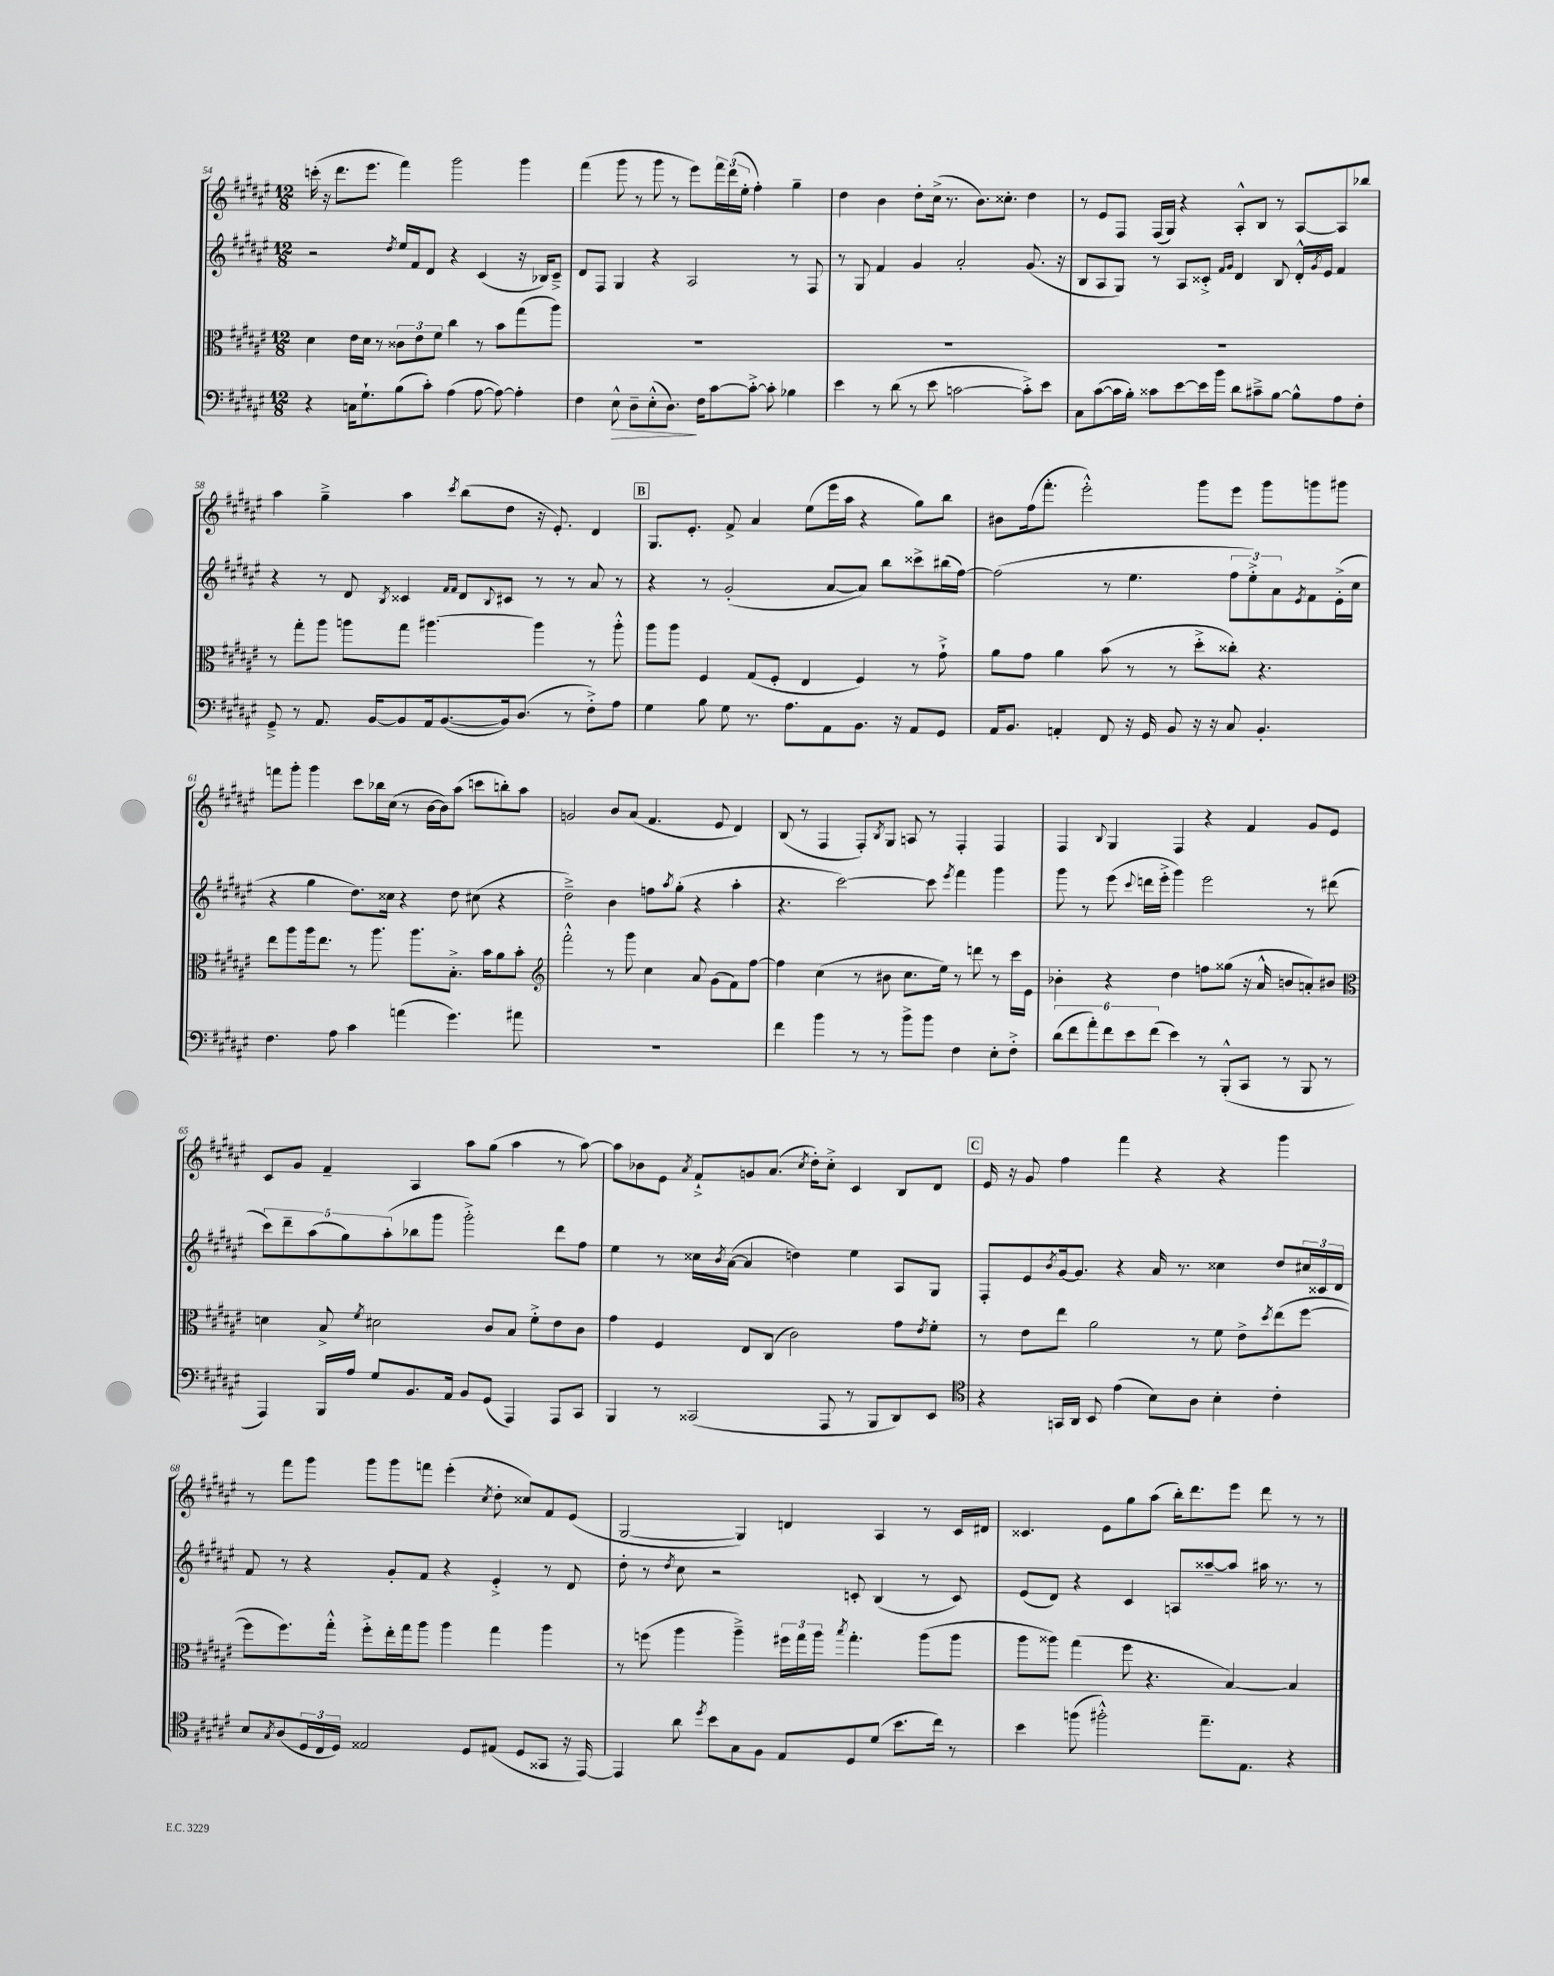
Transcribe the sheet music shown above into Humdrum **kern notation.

**kern	**kern	**kern	**kern
*staff4	*staff3	*staff2	*staff1
*clefF4	*clefC3	*clefG2	*clefG2
*k[f#c#g#d#a#e#]	*k[f#c#g#d#a#e#]	*k[f#c#g#d#a#e#]	*k[f#c#g#d#a#e#]
*M12/8	*M12/8	*M12/8	*M12/8
4r	4d#\	2r	(16ccc'\
.	.	.	16r
.	.	.	8.ddd#\L
16C\LK	16e#\LL	.	.
8.G#`\	16d#\JJ	.	8.eee#\J
.	8r	.	.
.	.	8qdd#/	.
(8B\	12c##\L	16ee#/LL	4fff#\)
.	.	16f#/J	.
.	12e#\	.	.
8c#'\J)	.	8d#/J	.
.	12f#\J	.	.
(4A#\	4cc#\	4r	2ggg#\
[8A#\	8r	(4c#/	.
8A#\_)	8b\L	.	.
4A#'\]	(8gg#\	16r	4ggg#\
.	.	16B-/LK)	.
.	8aa#\J)	8c#~^/J	.
=	=	=	=
4F#\	1.r	8d#/L	(4fff#\
.	.	8F#/J	.
8E#^^\	.	4G#/	8ggg#\
8D#~\L	.	.	8r
(8E#'^^\	.	4r	8ggg#\
8.D#\J)	.	.	8r
.	.	2A#/	8eee#\L)
16F#\LK	.	.	.
[8c#\	.	.	24fff#\L
.	.	.	(24ddd#\
.	.	.	24ee#'\JJ
8c#'^\_J	.	.	4ff#'\)
8c#'\]	.	.	.
4B-\	.	8r	4gg#~\
.	.	8F#/	.
=	=	=	=
4e#\	1.r	8r	4dd#\
.	.	8G#/	.
8r	.	4f#/	4b\
(8d#\	.	.	.
8r	.	4g#/	8dd#'\L
8e#\	.	.	(16cc#^\Jk
.	.	.	8.r
[2c\	.	2a#'/	.
.	.	.	8.b\L)
.	.	.	8.cc##'\J
8c'^\]L)	.	(8.g#/	4dd#\
8e#\J	.	.	.
.	.	16r	.
=	=	=	=
8C#\L	1.r	8B/L	8r
([8c#\	.	8A#/	8e#/L
16c#\]L	.	8G#/J)	8F#/J
16B'\JJ)	.	.	.
8c##\L	.	8r	(16F#/LL
.	.	.	16G#/JJ)
[8e#\	.	8A#/L	4r
16e#\]L	.	8c##'^/J	.
16b\JJ	.	.	.
.	.	16qqf#/LL	.
.	.	16qqg#/JJ	.
8d#\L	.	4d#/	8A#'^^/L
8c#~^\	.	.	8B/J
[8B\J	.	8B/	8r
8B^^\]L	.	16d#'^^/LL	[8A#/L
.	.	8qg#/	.
.	.	16e#/JJ	.
8A#\	.	4f#/	8A#/]
8F#'\J	.	.	8bb-/J
=	=	=	=
8GG#~^/	8r	4r	4aa#\
8r	8gg#'\L	.	.
8.AA#/	8aa#\J	8r	4gg#~^\
.	8aa\L	8d#/	.
[16BB/LK	.	.	.
.	.	8qB/	.
8BB/]	8gg#\J	4c##/	4aa#\
16AA#/k	[4.aa#\	.	.
([8.BB/	.	.	.
.	.	16qqf#/LL	.
.	.	16qqf#/JJ	8qccc#/
.	.	8d#/L	(8bb\L
.	.	8qqB/	.
16BB/]k)	.	8c#/J	8dd#\J
(8.D#/J	.	.	.
.	4aa#\]	8r	16r
.	.	.	8.e#'/)
8r	.	8r	.
8F#'^\L)	8r	8a#/	4d#/
8A#\J	8aa#'^^\	8r	.
=	=	=	=
4G#\	8aa#\L	4r	8.G#/L
.	8aa#\J	.	.
.	.	.	8.e#'/J
8B\	4F#/	8r	.
8G#\	.	(2g#'/	8f#^/
8.r	(8G#/L	.	4a#/
.	8F#'/J	.	.
8.A#\L	.	.	.
.	4E#/	.	(8ee#\L
8AA#\	.	[8a#/L	16eee#\L
.	.	.	16aa#\JJ
8.BB\J	4F#/)	8a#/]J)	4r
.	.	8bb\L	.
16r	.	.	.
8AA#/L	8r	8ccc##^\	8gg#\L)
8GG#/J	8g#`^\	(16bb#\L	8bb\J
.	.	[16ff#\JJ)	.
=	=	=	=
16AA#/LK	8a#\L	(2ff#\]	8b#\L
8.BB/J	.	.	.
.	8g#\J	.	(16ff#\k
.	.	.	8.fff#'\J
4AA'/	4a#\	.	.
.	.	.	2eee#'^^\)
8FF#/	(8b\	8r	.
16r	8r	4.ee#\	.
16GG#/	.	.	.
8BB/	8r	.	.
16r	8dd#'^\L	.	8ggg#\L
16r	.	.	.
8C#/	8cc##'\J)	12ff#\L	8eee#\J
.	.	12ee#'^\)	.
4.BB'/	4.r	.	8ggg#\L
.	.	12a#\	.
.	.	8qe#/	.
.	.	8f#\	8ggg\
.	.	(16e#'^\L	8ggg#\J
.	.	16cc#\JJ	.
=	=	=	=
4.F#\	8ee#\L	4r	8fff\L
.	8aa#\	.	8ggg#'\J
.	16aa#\k	4gg#\	4ggg#\
.	8.ee#\J	.	.
8A#\	.	.	.
4c#\	8r	8.dd#\L)	8ccc#\L
.	8.aa#\	.	16bb-\L
.	.	16cc##\Jk	(16cc#\JJ
(4a\	.	4r	8r
.	8.aa#\L	.	.
.	.	.	[16b\LL
.	.	.	16b\]J)
4.g#\)	8.B'^\J	8dd#\	(8aa#\J
.	.	(8cc#\	8ccc\L
.	16b\LK	.	.
.	8a#\	4r	8bb'\)
8a#\	8b'\J	.	8aa#\J
=	=	=	=
*	*clefG2	*	*
1.r	2fff#'^^\	2dd#~^\)	2g/
.	8r	4b\	8b/L
.	8ggg#\	.	(8a#/J
.	4cc#\	8ff\L	4.f#/
.	.	8qaa#/	.
.	.	(8gg#'\J	.
.	8a#/	4r	.
.	(8g#\L	.	8e#/
.	8f#\)	4aa#'\	4d#/)
.	[8ff#\J	.	.
=	=	=	=
4f#\	4ff#\]	4.r	(8B/
.	.	.	8r
4b\	(4cc#\	.	4F#/
.	.	[2ccc#\)	.
8r	8r	.	8F#'/L)
.	.	.	8qB/
8r	8b#\	.	8G#/J
8b^\L	8.cc#\L	.	8A/
8b\J	.	8ccc#\]	8r
.	16ee#\Jk)	.	.
.	.	8qeee#/	.
4F#\	8r	4fff#\	4F#'/
.	8ddd\	.	.
8E#'\L	8r	4ggg#\	4F#/
8F#'^\J	16ccc#\LL	.	.
.	16e#\JJ	.	.
=	=	=	=
(12d#\L	4b-'\	8ggg#\	4F#/
12f#\	.	.	.
.	.	8r	.
12a#'\)	.	.	.
.	.	.	8qqB/
12f#\	4r	(8eee#\	4G#/
12e#\	.	.	.
.	.	8qqccc#/	.
.	.	16ddd\LL	.
(12f#\J	.	.	.
.	.	16eee#'^\JJ	.
4e#\)	4dd#\	4ggg#\)	4F#/
8r	8ff\L	2eee#\	4r
(8BBB'^^/L	(8gg##\J	.	.
8CC#/J	16r	.	4f#/
.	16a#^^/	.	.
8r	8b/L	.	.
8BBB/	8a'/)	8r	8g#/L
8r	8b#/J	(8ddd#\	8e#/J
=	=	=	=
*	*clefC3	*	*
4AAA#/)	4d\	10ccc#\L)	8c#/L
.	.	10ddd#~\	.
.	.	.	8g#/J
.	.	(10aa#\	.
16BBB/LL	8B^/	.	4f#~/
.	.	10gg#\)	.
16A#/JJ	.	.	.
.	8qf#/	.	.
8G#/L	2d#\	.	.
.	.	(10aa#'\	.
8.BB/	.	8bb-\	4A#/
.	.	8ggg#\J	.
16AA#/Jk	.	.	.
8BB/L	.	2ggg#'^\)	8aa#\L
(8GG#/J	8c#/L	.	(8gg#\J
4AAA#/)	8B/J	.	4aa#\
.	8f#'^\L	.	.
8AAA#/L	8e#\	8ddd#\L	8r
8CC#/J	8c#\J	8ff#\J	[8aa#\)
=	=	=	=
4BBB/	4g#\	4ee#\	8aa#\]L
.	.	.	8b-\
8r	4F#/	8r	8e#\J
.	.	.	8qa#/
(2CC##/	.	16cc##\LL	8f#`^/L
.	.	8qb/	.
.	.	([16a#\JJ	.
.	8E#/L	4a#/]	8g/
.	(8C#/J	.	(8.a#/J
.	2c#\)	4dd\)	.
.	.	.	8qcc#/
.	.	.	16dd#'\LK)
8AAA#/	.	.	8cc#'^\J
8r	.	4ee#\	4c#/
8BBB/L	.	.	.
8DD#/)	8g#\L	8A#/L	8B/L
.	8qe#/	.	.
8EE#/J	8f#'\J	8G#/J	8d#/J
=	=	=	=
*clefC4	*	*	*
4r	8r	8F#'/L	16e#/
.	.	.	16r
.	8e#\L	8e#/	8g#/
.	.	8qb/	.
16GG/LL	8ee#\J	[16g#/k	4ff#\
16AA#/JJ	.	8.g#/]J	.
8BB/	2a#\	.	.
(4e#\	.	4r	4fff#\
8B\L)	.	16a#/	4r
.	.	8.r	.
8A#\J	8r	.	.
4B'\	8f#\	4cc##\	4r
.	8e#^\L	.	.
.	8qdd#/	.	.
4c#'\	(8ee#\	8dd#/L	4ggg#\
.	[8ff#\J	24cc#/L	.
.	.	24c##/	.
.	.	24d#/JJ	.
=	=	=	=
8B/L	8ff#\]L	8f#/	8r
8qG#/	.	.	.
(8A#/	8.ff#\)	8r	8fff#\L
24D#/L	.	4r	8ggg#\J
24C#/	.	.	.
.	16gg#'^^\Jk	.	.
24D#/JJ)	.	.	.
2E##/	8ff#'^\L	.	8ggg#\L
.	16ee#'\L	8g#'/L	8ggg#\
.	16gg#\J	.	.
.	8aa#\J	8f#/J	8fff\J
.	4aa#\	4r	(4eee#'\
8D#/L	.	.	.
.	.	.	8qcc#/
(8E#/J	4gg#\	4e#'^/	8dd#'\
8D#/L	.	.	8cc##/L)
8GG##/J	4aa#\	8r	8f#/
16r	.	8d#/	(8e#/J
[16EE#/)	.	.	.
=	=	=	=
4EE#/]	8r	8dd#'\	[2G#/
.	(8ff\	8r	.
.	.	8qdd#/	.
8a#\	4aa#\	8cc#\	.
8qdd#/	.	.	.
8b\L	.	2r	.
8G#\	4aa#~^\)	.	4G#/])
8F#\J	.	.	.
8E#/L	24ff#\LL	.	4d/
.	24gg#\	.	.
.	24aa#\JJ	.	.
.	8qbb/	.	.
8D#/	4.gg#'\	8c'/	.
(8d#/J	.	(4B/	4A#/
8.b\L	.	.	.
.	(8aa#\L	8r	8r
16cc#\Jk)	.	.	.
8r	8aa#\J	8c/)	16c#/LL
.	.	.	16d#/JJ
=	=	=	=
4b\	8aa#\L	(8e#/L	4.c##/
.	8aa##\J)	8d#/J)	.
(8ff\	(4gg#\	4r	.
2ff#'^^\)	.	.	8e#\L
.	8ff#\	4c#/	8gg#\
.	4.r	.	(8aa#\J
.	.	8A/L	16bb'\LK)
.	.	.	8.ddd#\
8.ee#~\L	.	[8aa##~/	.
.	[4B/)	8aa##/]J	8eee#\J
8.E#\J	.	.	.
.	.	16aa#\	8ddd#\
.	.	8.r	.
4r	4B/]	.	8r
.	.	8r	8r
==	==	==	==
*-	*-	*-	*-
